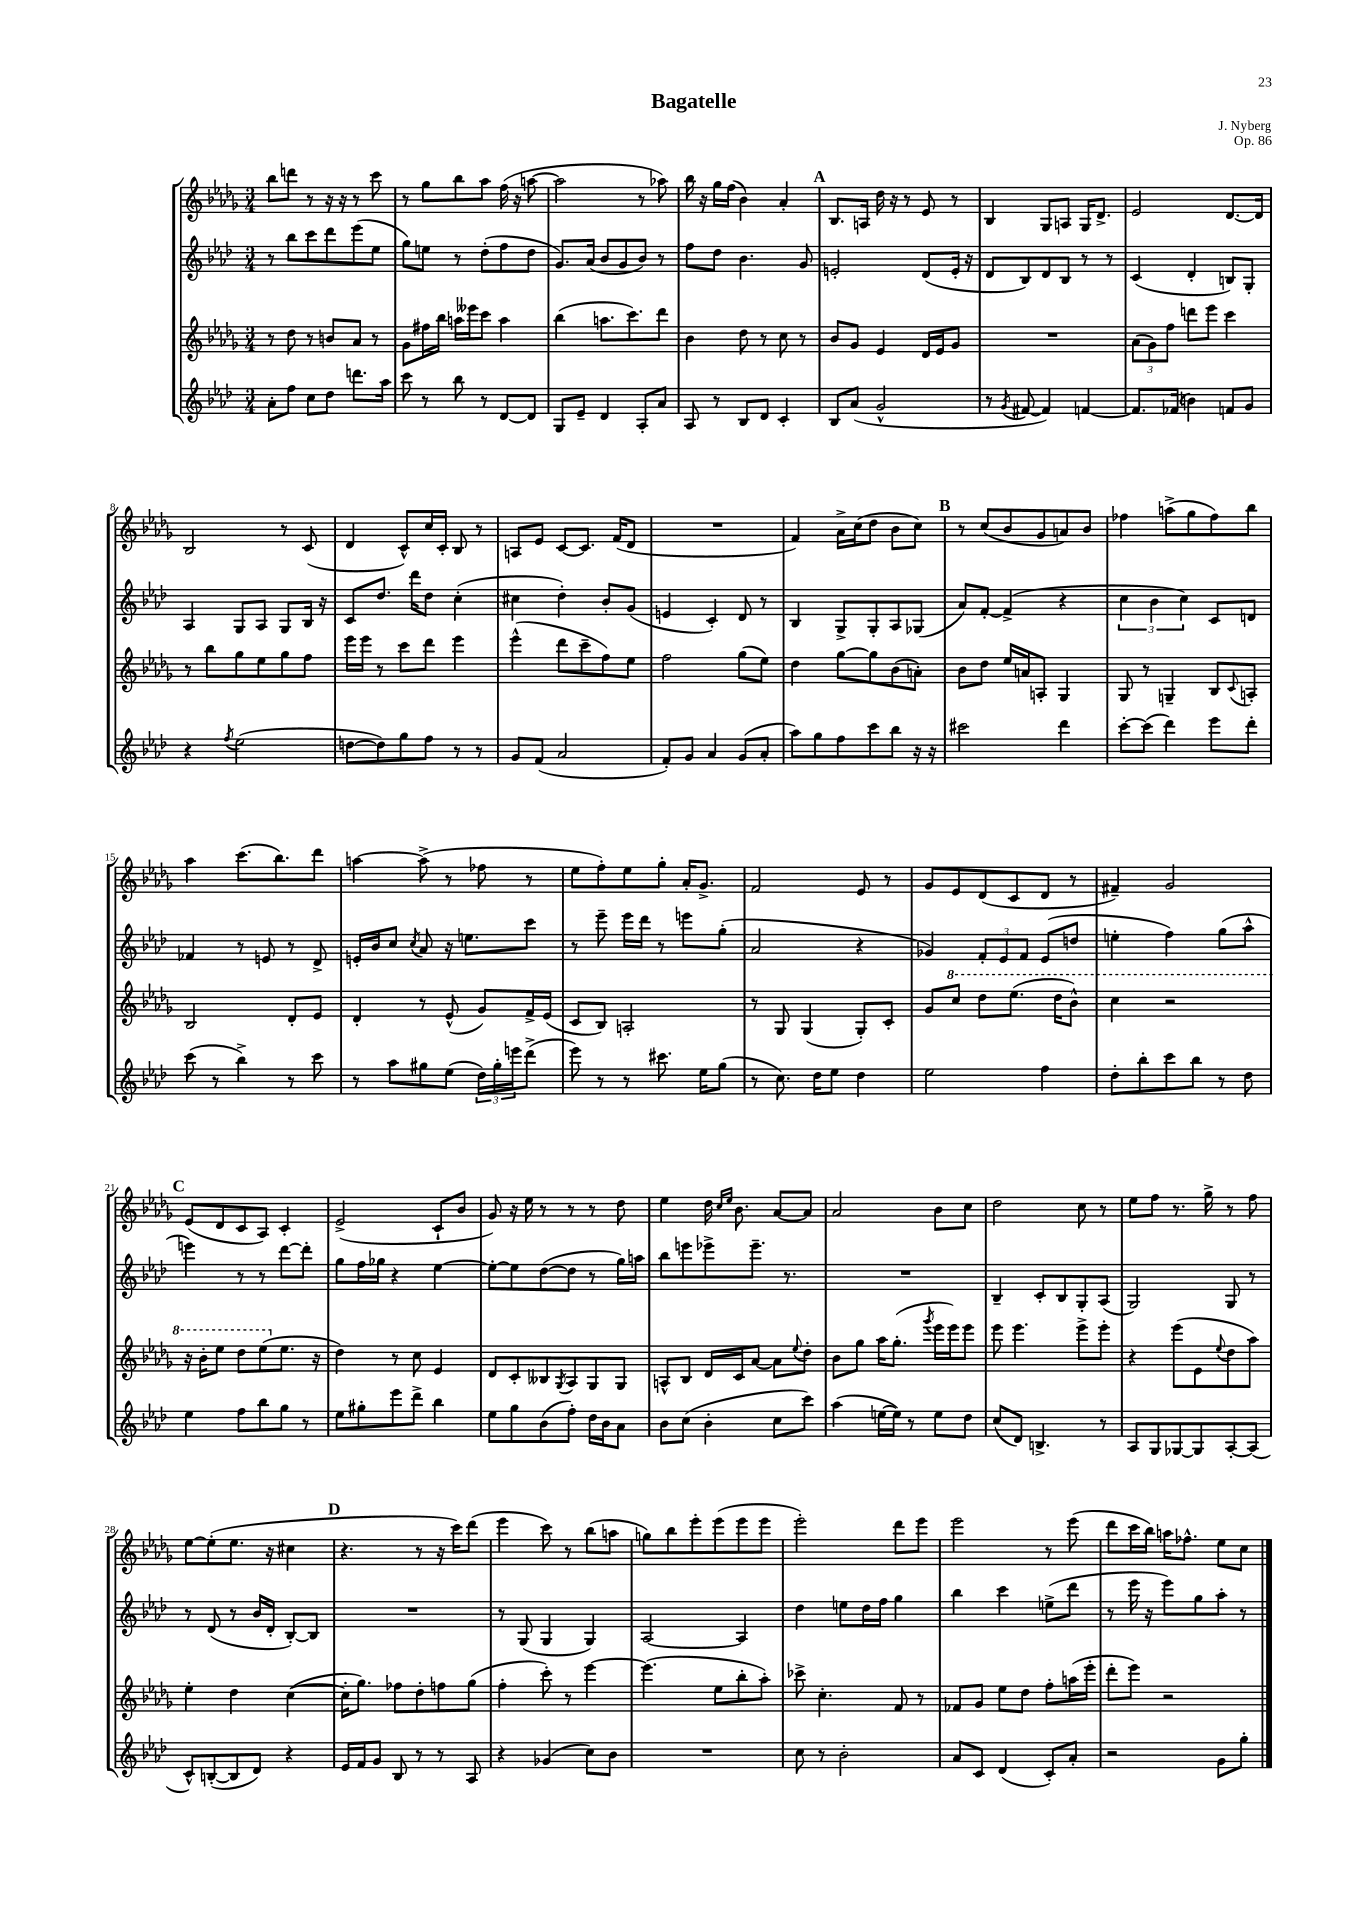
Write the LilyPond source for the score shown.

\header { title = "Bagatelle" composer = "J. Nyberg" opus = "Op. 86" }
<<
\new StaffGroup <<
\new Staff = "s0" {
    \clef treble \key des \major \numericTimeSignature \time 3/4
    bes''8 d'''8 r8 r16 r16 r8 c'''8 |
    r8 ges''8 bes''8 aes''8 f''16( r16 a''8~ |
    a''2 r8 aes''8) |
    bes''16 r16 ges''16 f''16( bes'4) aes'4-. |
    \mark \markup { \bold "A" } bes8. a16 des''16 r16 r8 ees'8 r8 |
    bes4 ges8 a8 ges16 des'8.-> |
    ees'2 des'8.~ des'16 |
    bes2 r8 c'8( |
    des'4 c'8-^) c''16 c'16-. bes8 r8 |
    a8 ees'8 c'8~ c'8. f'16( des'8 |
    R2. |
    f'4) aes'16-> c''16( des''8 bes'8 c''8) |
    \mark \markup { \bold "B" } r8 c''8( bes'8 ges'8 a'8) bes'8 |
    fes''4 a''8->( ges''8 fes''8) bes''8 |
    aes''4 c'''8.( bes''8.) des'''8 |
    a''4~ a''8->( r8 fes''8 r8 |
    ees''8 f''8-.) ees''8 ges''8-. aes'16-. ges'8.-> |
    f'2 ees'8 r8 |
    ges'8 ees'8 des'8( c'8 des'8 r8 |
    fis'4--) ges'2 |
    \mark \markup { \bold "C" } ees'8( des'8 c'8 aes8) c'4-. |
    ees'2->( c'8-! bes'8 |
    ges'8) r16 ees''16 r8 r8 r8 des''8 |
    ees''4 des''16 \grace { c''16 ees''16 } bes'8. aes'8~ aes'8 |
    aes'2 bes'8 c''8 |
    des''2 c''8 r8 |
    ees''8 f''8 r8. ges''16-> r8 f''8 |
    ees''8~ ees''8-.( ees''8. r16 cis''4 |
    \mark \markup { \bold "D" } r4. r8 r16 c'''16) des'''8( |
    ees'''4 c'''8) r8 bes''8( a''8 |
    g''8) bes''8 ees'''8-. ees'''8( ees'''8 ees'''8 |
    ees'''2-.) des'''8 ees'''8 |
    ees'''2 r8 ees'''8( |
    des'''8 c'''16 bes''16) a''16 fes''8.-^ ees''8 c''8 \bar "|." |
}
\new Staff = "s1" {
    \clef treble \key aes \major \numericTimeSignature \time 3/4
    r8 bes''8 c'''8 des'''8 ees'''8( ees''8 |
    g''8) e''8 r8 des''8-.( f''8 des''8 |
    g'8.) aes'16( bes'8 g'8 bes'8) r8 |
    f''8 des''8 bes'4. g'8 |
    \mark \markup { \bold "A" } e'2-. des'8( e'16-. r16 |
    des'8 bes8) des'8 bes8 r8 r8 |
    c'4( des'4-. b8) g8-. |
    aes4 g8 aes8 g8 bes16 r16 |
    c'8 des''8. des'''16 des''8 c''4-.( |
    cis''4 des''4-.) bes'8-. g'8( |
    e'4 c'4-.) des'8 r8 |
    bes4 g8-> g8-. aes8 ges8( |
    \mark \markup { \bold "B" } aes'8) f'8~-. f'4->( r4 |
    \tuplet 3/2 { c''4 bes'4 c''4) } c'8 d'8 |
    fes'4 r8 e'8 r8 des'8-> |
    e'16-. bes'16 c''8 \acciaccatura { c''8 } aes'8 r16 e''8. c'''8 |
    r8 ees'''8-- ees'''16 des'''16 r8 e'''8 g''8-.( |
    aes'2 r4 |
    ges'4) \tuplet 3/2 { f'8-. ees'8 f'8 } ees'8( d''8 |
    e''4-. f''4) g''8( aes''8-^ |
    \mark \markup { \bold "C" } e'''4) r8 r8 des'''8~ des'''8-. |
    g''8 f''16 ges''16 r4 ees''4~ |
    ees''8~-. ees''8 des''8~( des''8 r8 g''16) a''16 |
    bes''8 e'''8 ees'''8-> ees'''8.-- r8. |
    R2. |
    bes4-- c'8-. bes8 g8-. aes8( |
    g2) g8 r8 |
    r8 des'8( r8 bes'16 des'16-. bes8~-.) bes8 |
    \mark \markup { \bold "D" } R2. |
    r8 g8( g4 g4) |
    aes2~ aes4 |
    des''4 e''8 des''16 f''16 g''4 |
    bes''4 c'''4 e''8->( des'''8 |
    r8 ees'''16 r16 ees'''8) g''8 aes''8-. r8 \bar "|." |
}
\new Staff = "s2" {
    \clef treble \key des \major \numericTimeSignature \time 3/4
    r8 des''8 r8 b'8 aes'8 r8 |
    ges'8 fis''16 bes''16 a''16 eeses'''16 c'''8 a''4 |
    bes''4( a''8. c'''8.) des'''8 |
    bes'4 des''8 r8 c''8 r8 |
    \mark \markup { \bold "A" } bes'8 ges'8 ees'4 des'16 ees'16 ges'8 |
    R2. |
    \tuplet 3/2 { aes'8( ges'8) f''8 } d'''8 ees'''8 c'''4 |
    r8 bes''8 ges''8 ees''8 ges''8 f''8 |
    ees'''16 ees'''16 r8 c'''8 des'''8 ees'''4 |
    ees'''4-^( des'''8 c'''8-- f''8) ees''8 |
    f''2 ges''8( ees''8) |
    des''4 ges''8~ ges''8 bes'8( a'8-.) |
    \mark \markup { \bold "B" } bes'8 des''8 ees''16 a'16 a8-. ges4 |
    ges8 r8 g4-- bes8 \appoggiatura { c'8 } a8-. |
    bes2 des'8-. ees'8 |
    des'4-. r8 ees'8-^( ges'8) f'16-> ees'16( |
    c'8 bes8) a2-. |
    r8 ges8 ges4( ges8-.) c'8-. |
    ges'8 \ottava #1 c'''8 des'''8 ees'''8.( des'''16 bes''8-^) |
    c'''4 r2 |
    \mark \markup { \bold "C" } r16 bes''16-. ees'''8 des'''8 ees'''8( \ottava #0 ees''8. r16 |
    des''4) r8 c''8 ees'4 |
    des'8 c'8-. beses8 \acciaccatura { ges8 } aes8 ges8 ges8 |
    a8-^ bes8 des'16 c'16 aes'8~ aes'8 \appoggiatura { ees''8 } des''8-. |
    bes'8 ges''8 aes''16 ges''8.-.( \acciaccatura { ges'''8 } ees'''16 ees'''16) ees'''8 |
    ees'''8 ees'''4. ees'''8-> ees'''8-. |
    r4 ees'''8( ees'8 \appoggiatura { ees''8 } des''8 aes''8) |
    ees''4-. des''4 c''4~( |
    \mark \markup { \bold "D" } c''16-. ges''8.) fes''8 des''8-. f''8 ges''8( |
    f''4-. c'''8-.) r8 ees'''4~ |
    ees'''4.( ees''8 bes''8-. aes''8-.) |
    ces'''8-> c''4.-. f'8 r8 |
    fes'8 ges'8 ees''8 des''8 f''8-. a''16( ees'''16-. |
    des'''8-. ees'''8) r2 \bar "|." |
}
\new Staff = "s3" {
    \clef treble \key aes \major \numericTimeSignature \time 3/4
    aes'8-. f''8 c''8 des''8 d'''8. aes''16 |
    c'''8 r8 bes''8 r8 des'8~ des'8 |
    g8 ees'8-- des'4 aes8-. aes'8 |
    aes8 r8 bes8 des'8 c'4-. |
    \mark \markup { \bold "A" } bes8 aes'8( g'2-^ |
    r8 \acciaccatura { g'8 } fis'8~ fis'4) f'4~ |
    f'8. fes'16( b'4) f'8 g'8 |
    r4 \acciaccatura { f''8 } ees''2( |
    d''8~ d''8) g''8 f''8 r8 r8 |
    g'8 f'8( aes'2 |
    f'8-.) g'8 aes'4 g'8( aes'8-. |
    aes''8) g''8 f''8 c'''8 bes''8 r16 r16 |
    \mark \markup { \bold "B" } cis'''2 des'''4 |
    c'''8~-. c'''8( des'''4) ees'''8 des'''8-. |
    c'''8( r8 bes''4->) r8 c'''8 |
    r8 aes''8 gis''8 ees''8( \tuplet 3/2 { des''16) gis''16-. e'''16 } des'''8->( |
    ees'''8) r8 r8 cis'''8. ees''16 g''8( |
    r8 c''8.) des''16 ees''8 des''4 |
    ees''2 f''4 |
    des''8-. bes''8-. c'''8 bes''8 r8 des''8 |
    \mark \markup { \bold "C" } ees''4 f''8 bes''8 g''8 r8 |
    ees''8 gis''8-. ees'''8 des'''8-> bes''4 |
    ees''8 g''8 bes'8( f''8-.) des''16 bes'16 aes'8 |
    bes'8 c''8( bes'4-. c''8 c'''8) |
    aes''4( e''16~ e''16) r8 e''8 des''8 |
    c''8( des'8) b4.-> r8 |
    aes8 g8 ges8~ ges8 aes8~-. aes8( |
    c'8-^) b8~-.( b8 des'8) r4 |
    \mark \markup { \bold "D" } ees'16 f'16 g'8 bes8 r8 r8 aes8 |
    r4 ges'4( c''8) bes'8 |
    R2. |
    c''8 r8 bes'2-. |
    aes'8 c'8 des'4( c'8-.) aes'8-. |
    r2 g'8 g''8-. \bar "|." |
}
>>
>>
